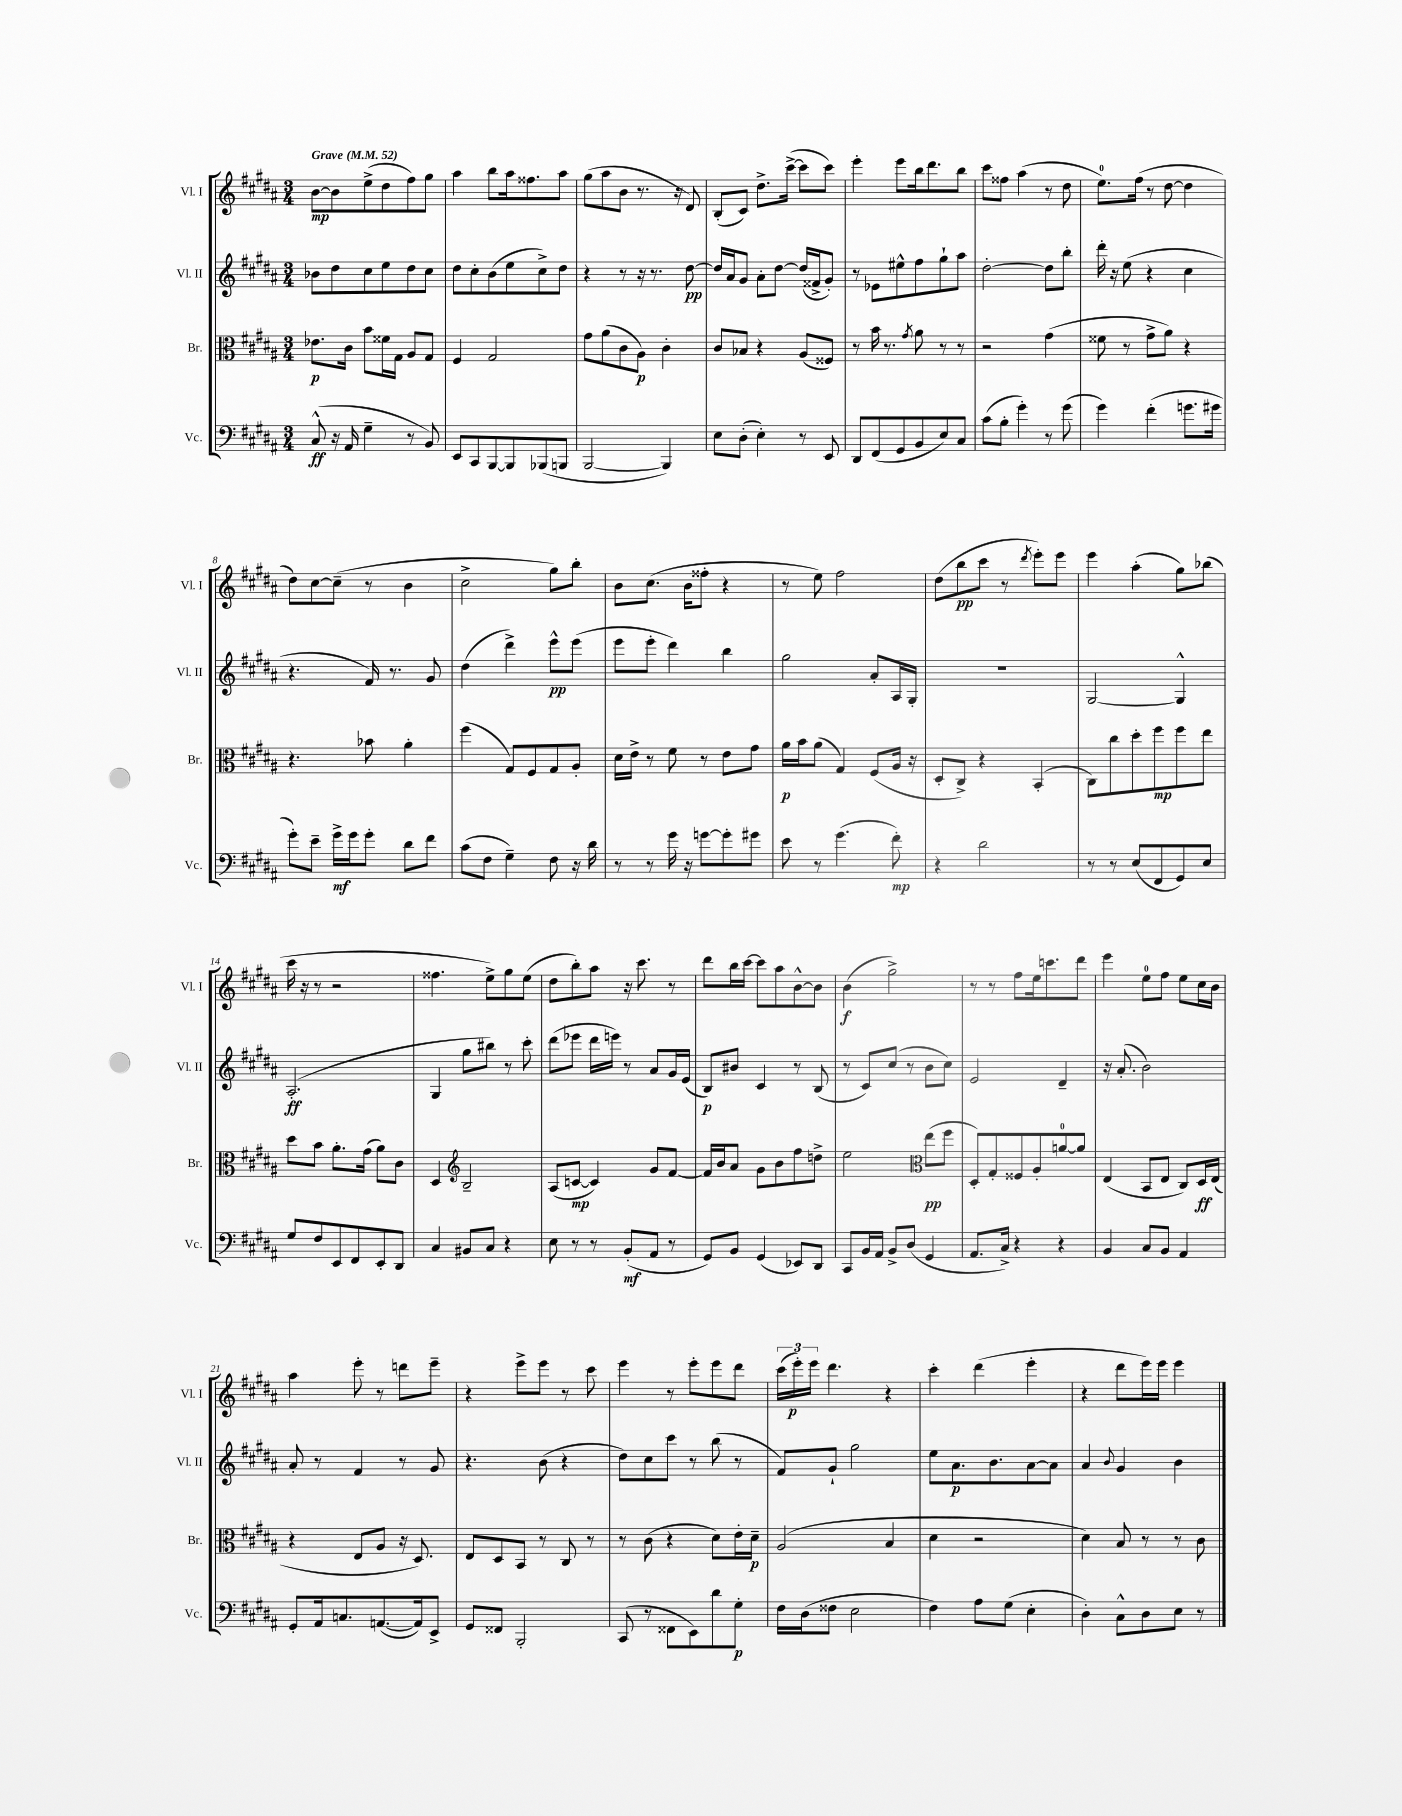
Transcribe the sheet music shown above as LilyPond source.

<<
\new StaffGroup <<
\new Staff = "s0" \with { instrumentName = "Vl. I" shortInstrumentName = "Vl. I" } {
    \clef treble \key b \major \numericTimeSignature \time 3/4 \tempo "Grave" 4 = 52
    b'8~\mp b'8 e''8->( dis''8 fis''8) gis''8 |
    ais''4 b''8 ais''16 fisis''8. ais''8 |
    gis''8( ais''8 b'8 r8. r16 dis'8) |
    b8-.( cis'8) dis''8.-> cis'''16~->( cis'''8 cis'''8) |
    e'''4-. e'''8 b''16 dis'''8. b''8 |
    cis'''8 fisis''8 ais''4( r8 dis''8 |
    e''8.-0) fis''16( r8 dis''8~ dis''4 |
    dis''8) cis''8~ cis''8--( r8 b'4 |
    cis''2-> gis''8) b''8-. |
    b'8 cis''8.( b'16 fisis''8-. r4 |
    r8 e''8) fis''2 |
    dis''8( b''8\pp cis'''8 r8 \acciaccatura { dis'''8 } e'''8-.) e'''8 |
    e'''4 ais''4-.( gis''8) bes''8( |
    cis'''16 r16 r8 r2 |
    fisis''4. e''8->) gis''8 e''8( |
    dis''8 b''8-.) ais''8 r16 cis'''8. r8 |
    dis'''8 b''16 cis'''16~ cis'''8 ais''8 b'8~-^ b'8 |
    b'4\f( gis''2->) |
    r8 r8 fis''8 e''16 c'''8. dis'''8 |
    e'''4 e''8-0 fis''8 e''8 cis''16 b'16 |
    ais''4 e'''8-. r8 d'''8 e'''8-- |
    r4 e'''8-> e'''8 r8 cis'''8 |
    e'''4 r8 e'''8-. e'''8 dis'''8 |
    \tuplet 3/2 { cis'''16( e'''16-.\p) e'''16 } dis'''4. r4 |
    cis'''4-. dis'''4( e'''4-. |
    r4 dis'''8 e'''16) e'''16 e'''4 \bar "|." |
}
\new Staff = "s1" \with { instrumentName = "Vl. II" shortInstrumentName = "Vl. II" } {
    \clef treble \key b \major \numericTimeSignature \time 3/4
    bes'8 dis''8 cis''8 e''8 dis''8 cis''8 |
    dis''8 cis''8-. b'8( e''8 cis''8->) dis''8 |
    r4 r8 r16 r8. dis''8~\pp |
    dis''16 ais'16 gis'8 ais'8-. dis''8~ dis''16( fisis'16-> gis'8-.) |
    r8 ees'8 eis''8-^ fis''8 gis''8-! ais''8 |
    dis''2~-. dis''8 b''8-. |
    dis'''16-. r16 e''8( r4 cis''4 |
    r4. fis'16) r8. gis'8 |
    dis''4( dis'''4->) e'''8-^\pp e'''8( |
    e'''8 e'''8-. dis'''4) b''4 |
    gis''2 ais'8-. ais16 gis16-. |
    R2. |
    gis2~ gis4-^ |
    ais2.-.\ff( |
    gis4 gis''8 bis''8) r8 cis'''8-. |
    dis'''8( ees'''8 dis'''16 e'''16) r8 ais'8 gis'16 e'16( |
    b8\p) bis'8 cis'4 r8 b8( |
    r8 cis'8) cis''8( r8 b'8 cis''8) |
    e'2 dis'4-- |
    r16 ais'8.-.( b'2) |
    ais'8-. r8 fis'4 r8 gis'8 |
    r4. b'8( r4 |
    dis''8) cis''8 cis'''8 r8 b''8( r8 |
    fis'8) gis'8-! gis''2 |
    e''8 ais'8.\p b'8. ais'8~ ais'8 |
    ais'4 \appoggiatura { b'8 } gis'4 b'4 \bar "|." |
}
\new Staff = "s2" \with { instrumentName = "Br." shortInstrumentName = "Br." } {
    \clef alto \key b \major \numericTimeSignature \time 3/4
    ees'8.\p cis'16 b'8 fisis'16 gis16 ais8 gis8 |
    fis4 gis2 |
    gis'8 ais'8( cis'8 ais8\p) cis'4-. |
    cis'8 bes8 r4 ais8( fisis8) |
    r8 b'16 r8. \acciaccatura { gis'8 } ais'8 r8 r8 |
    r2 gis'4( |
    fisis'8 r8 gis'8-> ais'8) r4 |
    r4. bes'8 ais'4-. |
    fis''4( gis8) fis8 gis8 ais8-. |
    dis'16 e'16-> r8 fis'8 r8 e'8 gis'8 |
    ais'16\p b'16 ais'8( gis4) fis8( ais16 r16 |
    dis8-. cis8->) r4 b,4-.( |
    cis8) cis''8 dis''8-. fis''8\mp fis''8 e''8 |
    dis''8 b'8 ais'8.-. gis'16( ais'8) cis'8 |
    dis4 \clef treble b2-- |
    ais8( c'8~\mp c'4) gis'8 fis'8~ |
    fis'16 b'16 ais'8 gis'8 b'8 fis''8 d''8-> |
    e''2 \clef alto e''8\pp( fis''8 |
    dis8-.) gis8-. fisis8 ais8-. a'8-0~ a'8 |
    e4( b,8 e8 cis8) dis16\ff e16( |
    r4 e8 ais8 r16 dis8.) |
    e8 dis8 b,8 r8 cis8 r8 |
    r8 cis'8( r4 dis'8) e'16-. dis'16--\p |
    ais2( b4 |
    dis'4 r2 |
    dis'4) b8 r8 r8 cis'8 \bar "|." |
}
\new Staff = "s3" \with { instrumentName = "Vc." shortInstrumentName = "Vc." } {
    \clef bass \key b \major \numericTimeSignature \time 3/4
    cis8-^\ff( r16 ais,16 gis4-- r8 b,8) |
    e,8 cis,8 b,,8~ b,,8 bes,,8( b,,8 |
    b,,2~ b,,4) |
    e8 dis8-.( e4-.) r8 e,8 |
    dis,8 fis,8( gis,8 b,8 e8) cis8 |
    cis'8( b8-. gis'4-.) r8 gis'8( |
    gis'4) fis'4-.( g'8. gis'16 |
    gis'8-.) e'8-- gis'16->\mf gis'16 gis'8-. dis'8 fis'8 |
    cis'8( fis8 gis4--) fis8 r16 dis'16 |
    r8 r8 gis'16 r16 g'8~ g'8-. gis'8 |
    e'8 r8 gis'4.( fis'8-.\mp) |
    r4 dis'2 |
    r8 r8 e8( fis,8 gis,8) e8 |
    gis8 fis8 e,8 fis,8 e,8-. dis,8 |
    cis4 bis,8 cis8 r4 |
    e8 r8 r8 b,8-.\mf( ais,8 r8 |
    gis,8) b,8 gis,4( ees,8) dis,8 |
    cis,8 b,16 ais,16 b,8-> dis8( gis,4 |
    ais,8. cis16->) r4 r4 |
    b,4 cis8 b,8 ais,4 |
    gis,8-. ais,16 c8. a,8.~( a,16) e,8-> |
    gis,8 fisis,8 b,,2-. |
    cis,8( r8 fisis,8 e,8) dis'8 gis8-.\p |
    fis16 dis16( fisis8 e2 |
    fis4) ais8 gis8( e4-. |
    dis4-.) cis8-^ dis8 e8 r8 \bar "|." |
}
>>
>>
